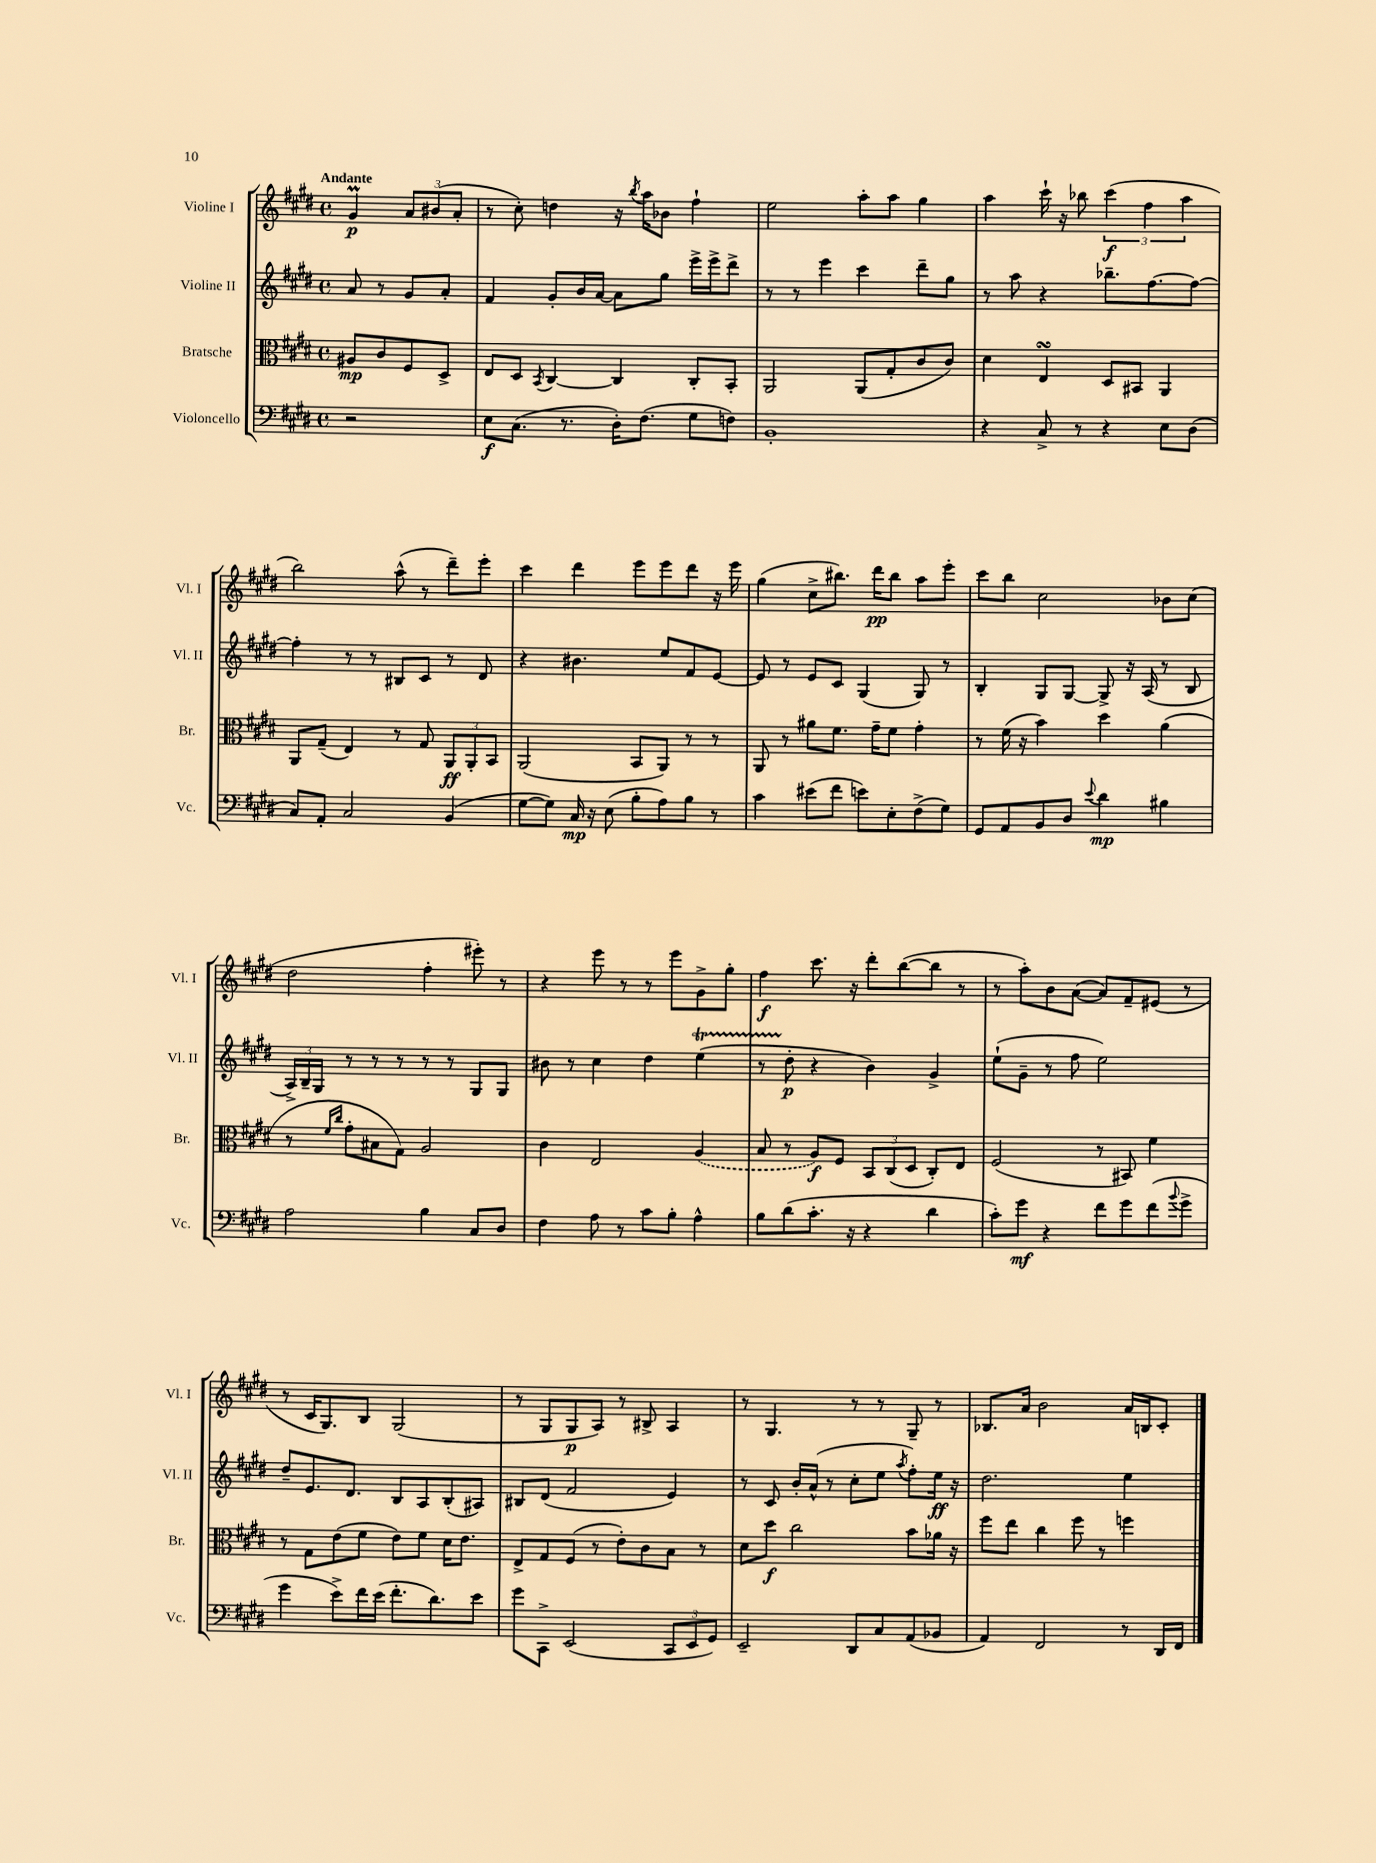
<<
\new StaffGroup <<
\new Staff = "s0" \with { instrumentName = "Violine I" shortInstrumentName = "Vl. I" } {
    \clef treble \key e \major \defaultTimeSignature \time 4/4 \partial 2 \tempo "Andante"
    gis'4\prall\p \tuplet 3/2 { a'8 bis'8( a'8-. } |
    r8 cis''8-.) d''4 r16 \acciaccatura { b''8 } a''16 bes'8 fis''4-! |
    e''2 a''8-. a''8 gis''4 |
    a''4 cis'''16-! r16 bes''8 \tuplet 3/2 { cis'''4\f( fis''4 a''4 } |
    b''2) a''8-^( r8 dis'''8--) e'''8-. |
    cis'''4 dis'''4 e'''8 e'''8 dis'''8 r16 e'''16 |
    gis''4( cis''8-> bis''8.) dis'''16\pp bis''8 a''8 e'''8-. |
    cis'''8 b''8 cis''2 bes'8 cis''8( |
    dis''2 fis''4-. eis'''8-.) r8 |
    r4 e'''8 r8 r8 e'''8 gis'8-> gis''8-. |
    fis''4\f cis'''8. r16 dis'''8-. b''8~( b''8 r8 |
    r8 a''8-.) b'8 a'8~( a'8) fis'8-- eis'8( r8 |
    r8 cis'16 gis8.) b8 gis2( |
    r8 gis8 gis8\p a8) r8 bis8-> a4 |
    r8 gis4. r8 r8 gis8-- r8 |
    bes8. a'16 b'2 a'16 b16 cis'8-. \bar "|." |
}
\new Staff = "s1" \with { instrumentName = "Violine II" shortInstrumentName = "Vl. II" } {
    \clef treble \key e \major \defaultTimeSignature \time 4/4 \partial 2
    a'8 r8 gis'8 a'8-. |
    fis'4 gis'8-. b'16 a'16~ a'8 gis''8 e'''16-> e'''16-> dis'''8-> |
    r8 r8 e'''4 cis'''4 dis'''8-- gis''8 |
    r8 a''8 r4 bes''8.-- fis''8.~ fis''8~ |
    fis''4-. r8 r8 bis8 cis'8 r8 dis'8 |
    r4 bis'4. e''8 fis'8 e'8~ |
    e'8 r8 e'8 cis'8 gis4( gis8) r8 |
    b4-. gis8 gis8~ gis8-> r16 a16( r8 b8 |
    \tuplet 3/2 { a16->) b16-- gis16 } r8 r8 r8 r8 r8 gis8 gis8 |
    bis'8 r8 cis''4 dis''4 e''4\startTrillSpan( |
    r8 dis''8-.\stopTrillSpan\p r4 b'4) gis'4-> |
    e''8-!( gis'8-- r8 fis''8 e''2) |
    dis''8-- e'8. dis'8. b8 a8 b8-.( ais8) |
    bis8 dis'8( fis'2 e'4) |
    r8 cis'8 b'16-. a'16-^( r8 cis''8-. e''8 \acciaccatura { a''8 } fis''8-.) e''16\ff r16 |
    dis''2. e''4 \bar "|." |
}
\new Staff = "s2" \with { instrumentName = "Bratsche" shortInstrumentName = "Br." } {
    \clef alto \key e \major \defaultTimeSignature \time 4/4 \partial 2
    ais8\mp cis'8 fis8 dis8-> |
    e8 dis8 \acciaccatura { b,8 } cis4~ cis4 cis8-. b,8-. |
    a,2 a,8( gis8-. cis'8 cis'8) |
    dis'4 e4\turn dis8 bis,8 a,4 |
    a,8 gis8--( e4) r8 gis8 \tuplet 3/2 { a,8\ff a,8-. b,8 } |
    a,2( b,8 a,8) r8 r8 |
    a,8 r8 ais'8 fis'8. gis'16-- fis'8 gis'4-. |
    r8 fis'16( r16 b'4) dis''4 a'4( |
    r8 \grace { fis'16 cis''16 } gis'8-. bis8 gis8) a2 |
    cis'4 e2 \once \slurDashed a4( |
    b8 r8 a8\f) fis8 \tuplet 3/2 { b,8 cis8( dis8 } cis8-.) e8 |
    fis2( r8 bis,8) fis'4 |
    r8 gis8 e'8( fis'8 e'8) fis'8 dis'16 e'8. |
    e8-> gis8 fis8( r8 e'8-.) cis'8 b8 r8 |
    dis'8 dis''8\f cis''2 b'8 aes'16 r16 |
    fis''8 e''8 cis''4 fis''8 r8 f''4 \bar "|." |
}
\new Staff = "s3" \with { instrumentName = "Violoncello" shortInstrumentName = "Vc." } {
    \clef bass \key e \major \defaultTimeSignature \time 4/4 \partial 2
    r2 |
    e8\f cis8.( r8. dis16-.) fis8.( gis8 f8) |
    b,1-. |
    r4 cis8-> r8 r4 e8 dis8( |
    cis8) a,8-. cis2 b,4( |
    gis8~ gis8) cis16\mp r16 e8( b8-. a8) b8 r8 |
    cis'4 eis'8( fis'8 e'8) e8-. fis8->( gis8) |
    gis,8 a,8 b,8 dis8 \appoggiatura { e'8 } dis'4\mp bis4 |
    a2 b4 cis8 dis8 |
    fis4 a8 r8 cis'8 b8-. a4-^ |
    b8 dis'8( cis'8.-. r16 r4 dis'4 |
    cis'8-.) gis'8\mf r4 fis'8 gis'8 fis'8( \appoggiatura { b'8 } gis'8-> |
    gis'4 e'8->) fis'16 e'16( fis'8.-. dis'8.) e'8 |
    gis'8 cis,8-> e,2( \tuplet 3/2 { cis,8 e,8 gis,8) } |
    e,2-- dis,8 cis8 a,8( bes,8 |
    a,4) fis,2 r8 dis,16 fis,16 \bar "|." |
}
>>
>>
\layout { \context { \Score \remove "Bar_number_engraver" } }
